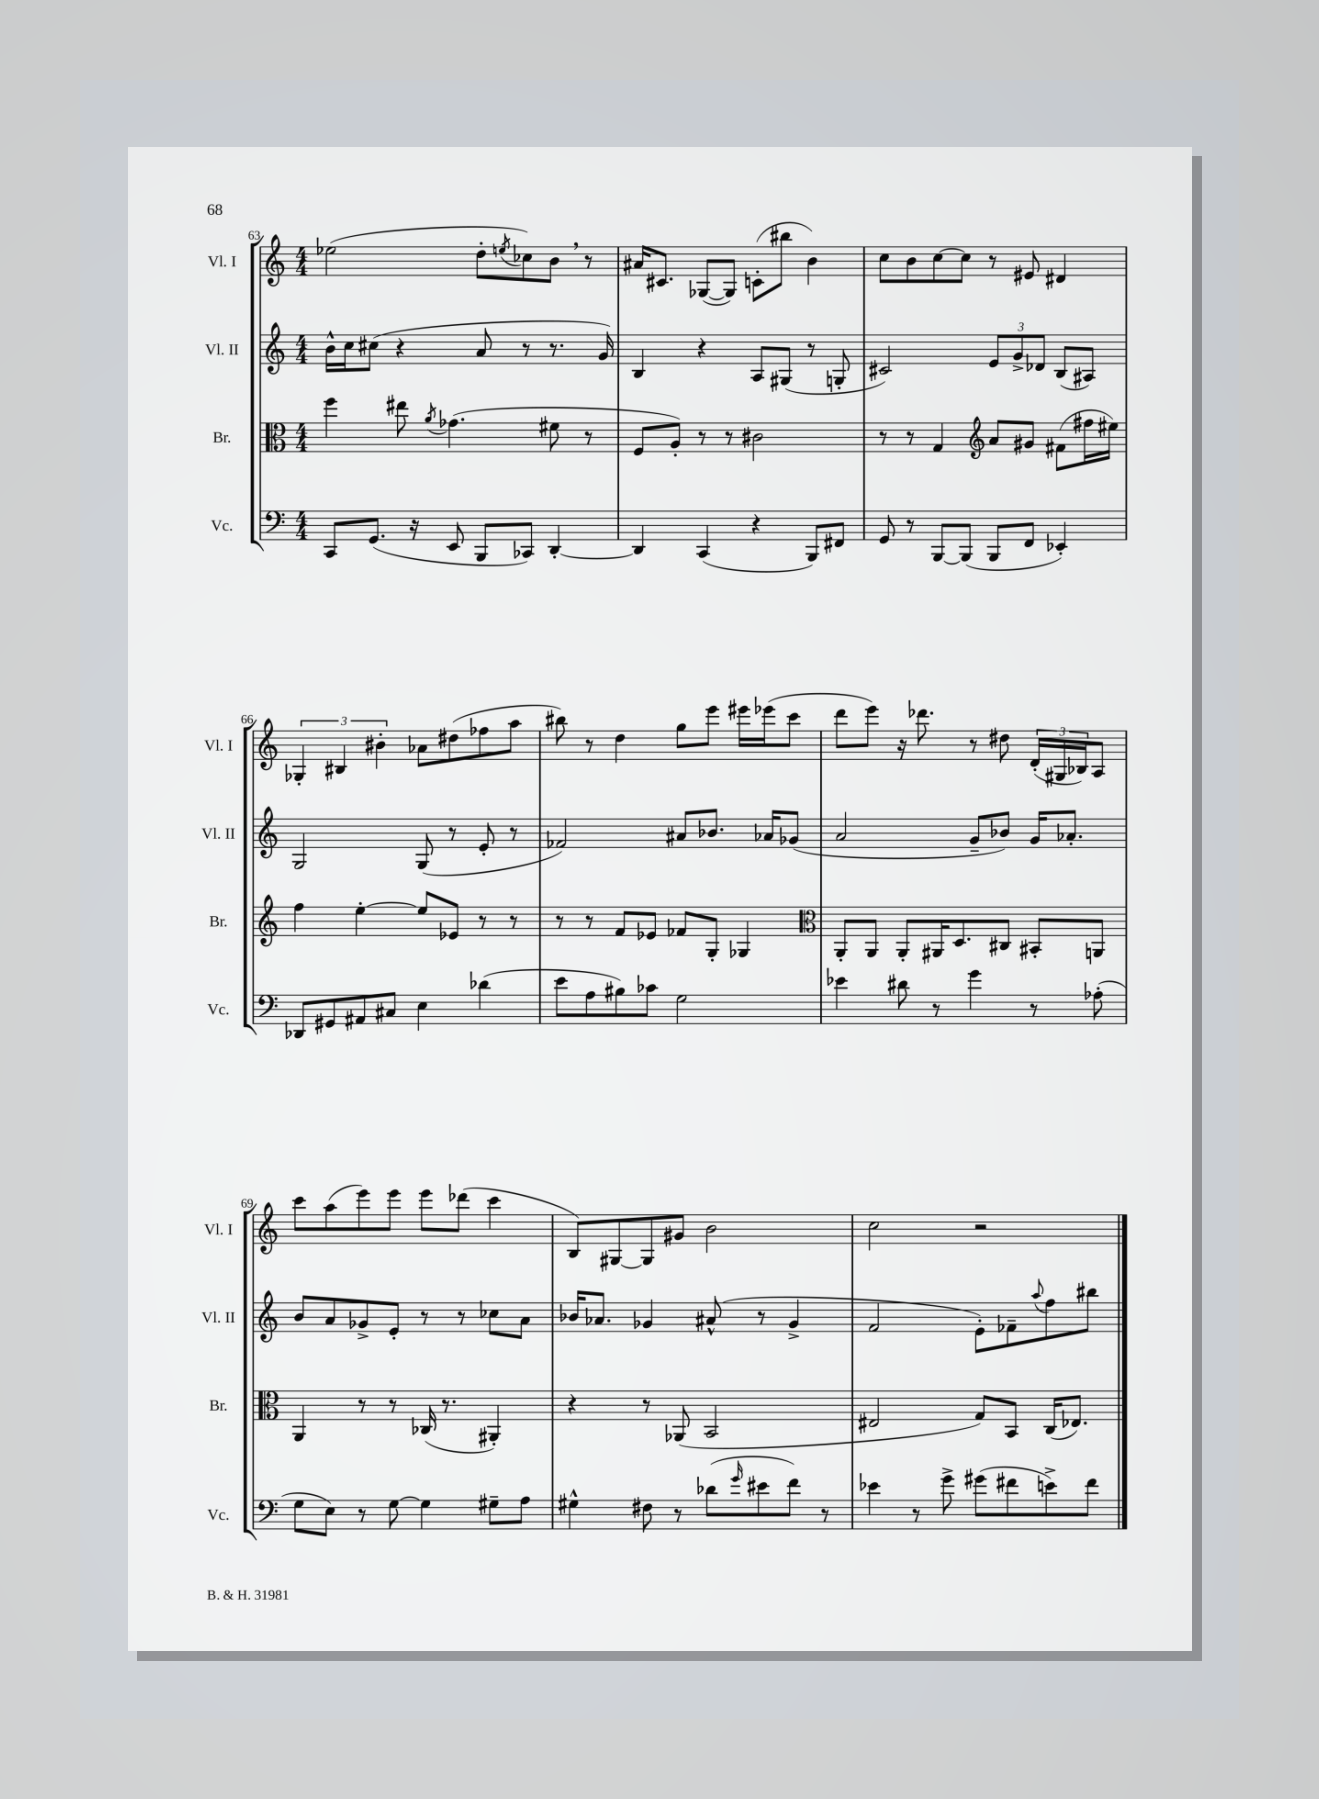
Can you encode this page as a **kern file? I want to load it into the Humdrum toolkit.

**kern	**kern	**kern	**kern
*staff4	*staff3	*staff2	*staff1
*clefF4	*clefC3	*clefG2	*clefG2
*k[]	*k[]	*k[]	*k[]
*M4/4	*M4/4	*M4/4	*M4/4
8CC/L	4ff\	16b^^\LL	(2ee-\
.	.	16cc\J	.
(8.GG/J	.	(8cc#\J	.
.	8ee#\	4r	.
16r	.	.	.
.	8qa/	.	.
8EE/	(4.g-\	.	.
8BBB/L	.	8a/	8dd'\L
.	.	.	8qee/
8CC-/J)	.	8r	8cc-\)
[4DD'/	8f#\	8.r	8b\J
.	8r	.	8r
.	.	16g/)	.
=	=	=	=
4DD/]	8F/L	4B/	16a#/LK
.	.	.	8.c#/J
.	8A'/J)	.	.
(4CC/	8r	4r	([8G-/L
.	8r	.	8G-/]J)
4r	2c#\	8A/L	(8c'\L
.	.	(8G#/J	8bb#\J
8BBB/L)	.	8r	4b\)
8FF#/J	.	8G'/	.
=	=	=	=
8GG/	8r	2c#/)	8cc\L
8r	8r	.	8b\
[8BBB/L	4G/	.	[8cc\
(8BBB/]J	.	.	8cc\]J
*	*clefG2	*	*
8BBB/L	8a/L	12e/L	8r
.	.	12g^/	.
8FF/J	8g#/J	.	8e#/
.	.	12d-/J	.
4EE-'/)	(8f#\L	(8B/L	4d#/
.	16ff#\L	8A#/J)	.
.	16ee#\JJ)	.	.
=	=	=	=
8DD-/L	4ff\	2G/	6G-'/
8GG#/	.	.	.
.	.	.	6B#/
8AA#/	[4ee'\	.	.
.	.	.	6b#'\
8C#/J	.	.	.
4E\	8ee/]L	(8G/	8a-\L
.	8e-/J	8r	(8dd#\
(4d-\	8r	8e'/	8ff-\
.	8r	8r	8aa\J
=	=	=	=
8e\L	8r	2f-/)	8bb#\)
8A\	8r	.	8r
8B#\)	8f/L	.	4dd\
8c-\J	8e-/J	.	.
2G\	8f-/L	8a#/L	8gg\L
.	8G'/J	8.b-/J	8eee\J
.	4G-/	.	16eee#\LL
.	.	16a-/LK	(16eee-\J
.	.	(8g-/J	8ccc\J
=	=	=	=
*	*clefC3	*	*
4e-\	8AA'/L	2a/	8ddd\L
.	8AA/J	.	8eee\J)
8d#\	8AA'/L	.	16r
.	.	.	8.ddd-\
8r	16AA#/K	.	.
.	8.D/	.	.
4g\	.	8g~/L	8r
.	8C#/J	8b-/J)	8dd#\
8r	8BB#'/L	16g/LK	(24d'/LL
.	.	.	24G#/
.	.	8.a-'/J	.
.	.	.	24B-/J)
(8A-'\	8AA/J	.	8A/J
=	=	=	=
8G\L	4AA/	8b/L	8ccc\L
8E\J)	.	8a/	(8aa\
8r	8r	8g-^/	8eee\)
[8G\	8r	8e'/J	8eee\J
4G\]	(16C-/	8r	8eee\L
.	8.r	.	.
.	.	8r	(8ddd-\J
8G#~\L	4AA#'/)	8cc-\L	4ccc\
8A\J	.	8a\J	.
=	=	=	=
4G#^^\	4r	16b-/LK	8B/L)
.	.	8.a-/J	.
.	.	.	[8G#/
8F#\	8r	4g-/	8G#/]
8r	(8AA-/	.	8g#/J
(8d-\L	2BB/	(8a#^^/	2b\
16qqg/	.	.	.
8e#\	.	8r	.
8f\J)	.	4g-^/	.
8r	.	.	.
=	=	=	=
4e-\	2E#/	2f/	2cc\
8r	.	.	.
8g^\	.	.	.
(8g#\L	8G/L)	8e'\L)	2r
8f#\	8BB/J	8f-~\	.
.	.	8qqaa/	.
8e^\)	(16C/LK	8ff\	.
.	8.E-/J)	.	.
8f#\J	.	8bb#\J	.
==	==	==	==
*-	*-	*-	*-
